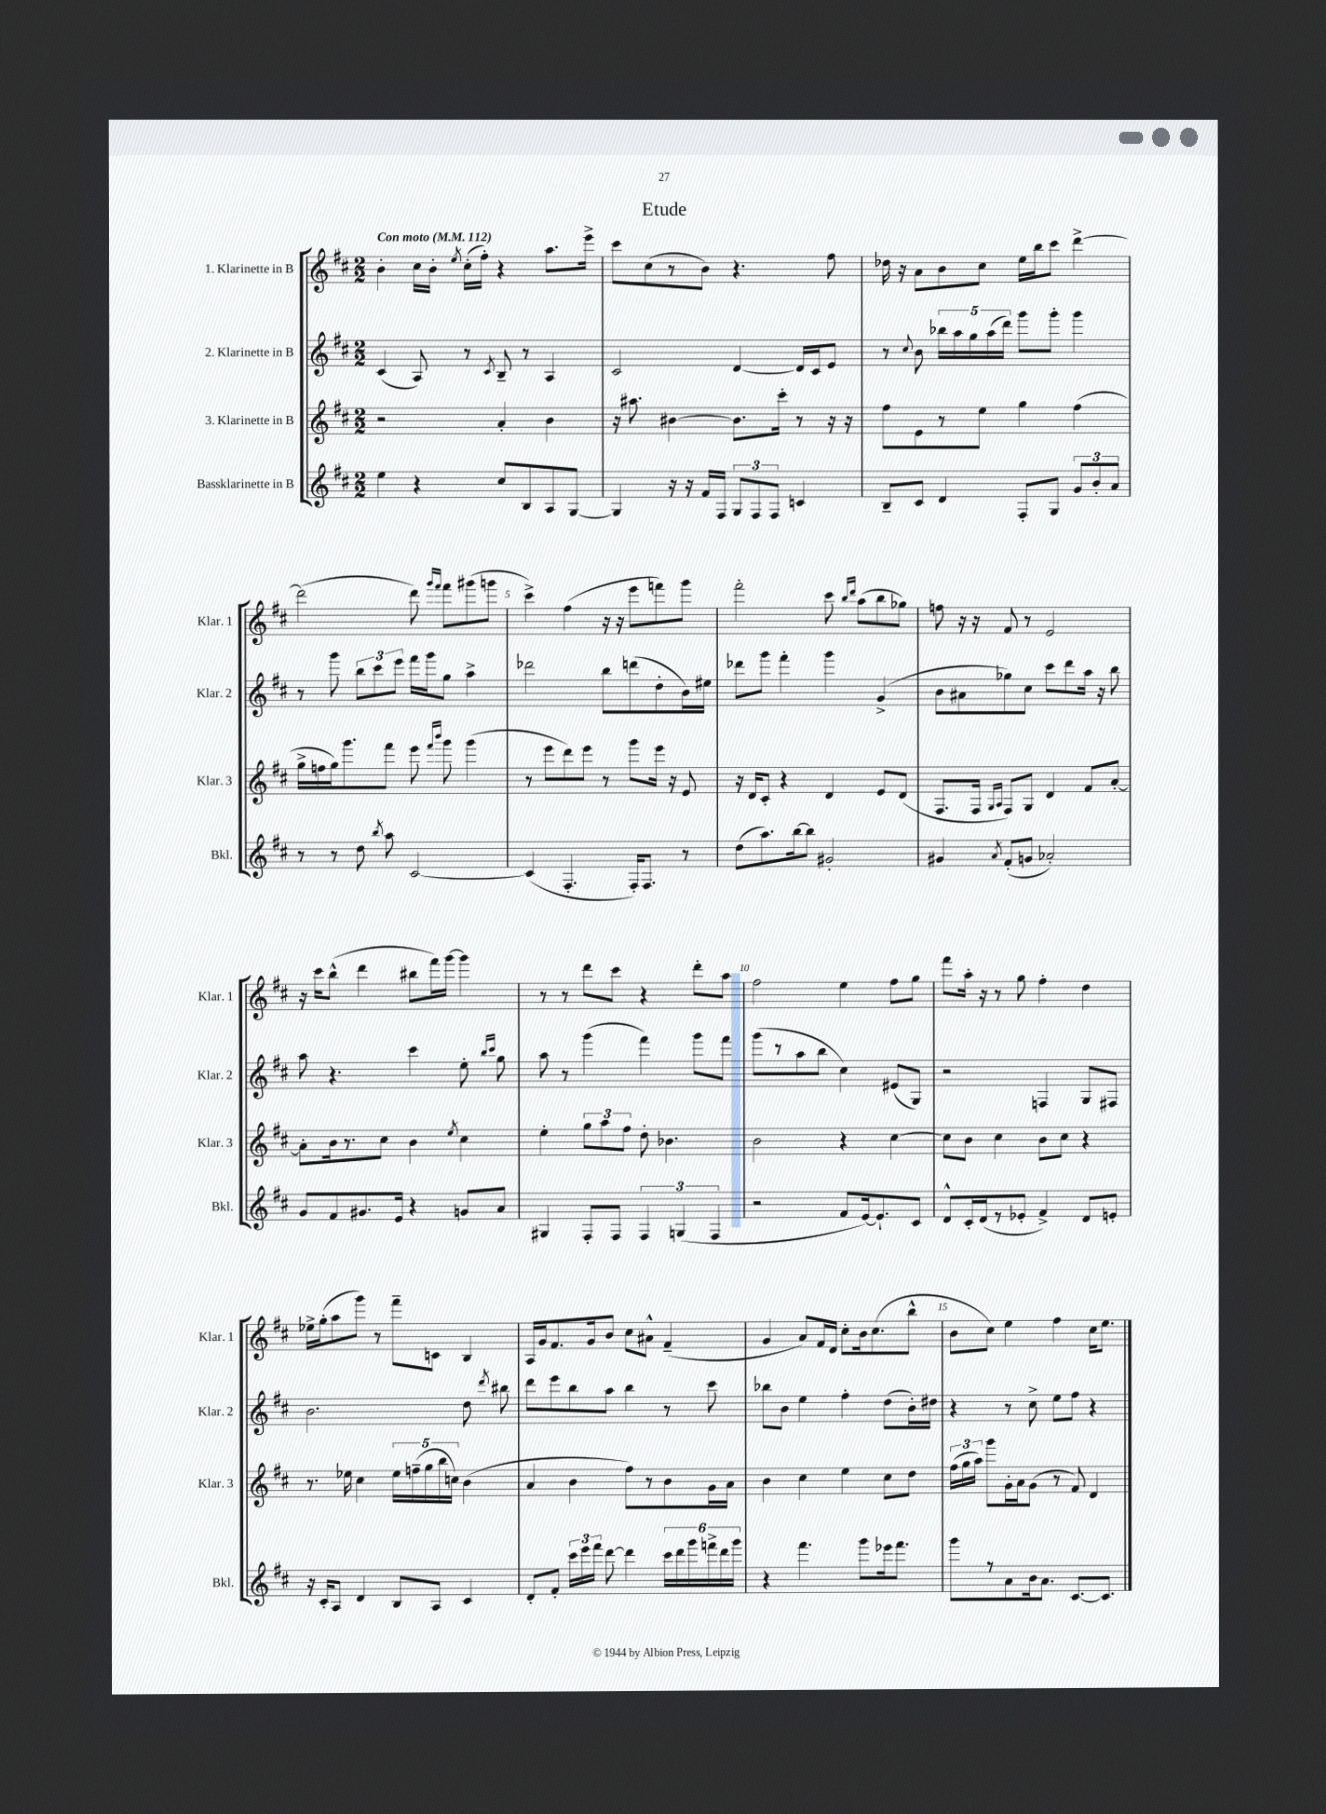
\header { title = "Etude" }
<<
\new StaffGroup <<
\new Staff = "s0" \with { instrumentName = "1. Klarinette in B" shortInstrumentName = "Klar. 1" } {
    \clef treble \key d \major \numericTimeSignature \time 2/2 \tempo "Con moto" 4 = 112
    \autoBeamOff b'4-. cis''16[ b'16]-. \acciaccatura { e''8 } cis''16[-.( fis''16]-.) r4 a''8.[ e'''16]-> |
    cis'''8[ cis''8( r8 b'8]) r4. fis''8 |
    des''16 r16 a'8[ b'8 cis''8] e''16[ b''16 cis'''8] d'''4~-> |
    d'''2( d'''8) \grace { g'''16[ fis'''16] } fis'''8[ gis'''8( g'''8] |
    cis'''4->) fis''4( r16 r16 e'''8[ f'''8) g'''8] |
    fis'''2-. cis'''8 \grace { b''16[ d'''16] } a''8[( b''8 ges''8]) |
    f''8 r16 r16 fis'8 r8 e'2 |
    r16 cis'''16[ b''8]-^( d'''4 bis''8[ fis'''16) g'''16]~ g'''4 |
    r8 r8 d'''8[ cis'''8] r4 d'''8[-. a''8] |
    fis''2 e''4 fis''8[ g''8] |
    fis'''8[ a''16]-. r16 r8 g''8 fis''4-. d''4 |
    ees''16[-> g''16-.( a''8 g'''8]) r8 fis'''8[-- c'8] b4 |
    a16[ g'16 fis'8. g'16 b'8] cis''8[ ais'8]-^ fis'4--( |
    g'4 a'8[) fis'16 d'16] cis''8[-. b'16 cis''8.( b''8]-^ |
    b'8[ cis''8]) e''4 fis''4 cis''16[ e''8.] \bar "|." |
}
\new Staff = "s1" \with { instrumentName = "2. Klarinette in B" shortInstrumentName = "Klar. 2" } {
    \clef treble \key d \major \numericTimeSignature \time 2/2
    \autoBeamOff cis'4( a8) r8 \acciaccatura { cis'8 } b8-- r8 a4 |
    cis'2 d'4~ d'16[ cis'16 e'8] |
    r8 \appoggiatura { cis''8 } b'8 \tuplet 5/4 { bes''16[ a''16 g''16 a''16( d'''16]) } g'''8[ g'''8]-. g'''4 |
    r8 g'''8 \tuplet 3/2 { b''8[ cis'''8 e'''8] } fis'''16[ g'''16 g''8] a''4-> |
    des'''2 b''8[ d'''8( d''8-. b'16) eis''16] |
    des'''8[ g'''8] fis'''4-. g'''4 g'4->( |
    b'8[ ais'8 ges''8) cis''8] cis'''8[ d'''8 a''16] r16 b''8 |
    a''8 r4. cis'''4 e''8-. \grace { b''16[ cis'''16] } g''8 |
    a''8 r8 g'''4( fis'''4) g'''8[ fis'''8] |
    g'''8[( r8 a''8 b''8] cis''4) eis'8[( g8]) |
    r2 f4 g8[ fis8] |
    b'2. d''8 \acciaccatura { d'''8 } bis''8 |
    d'''8[ e'''8 b''8 a''8] b''4 r8 cis'''8 |
    bes''8[ b'8] e''4 fis''4-. d''8[( b'16-.) dis''16] |
    r4 r8 cis''8-> e''8[ fis''8] r4 \bar "|." |
}
\new Staff = "s2" \with { instrumentName = "3. Klarinette in B" shortInstrumentName = "Klar. 3" } {
    \clef treble \key d \major \numericTimeSignature \time 2/2
    \autoBeamOff r2 a'4-. b'4 |
    r16 ais''8. bis'4~ bis'8.[ cis'''16]-. r8 r16 r16 |
    fis''8[ e'8 r8 e''8] g''4 fis''4( |
    g''16[-> f''16 g''16) g'''8. fis'''8] e'''8 \grace { fis'''16[ b'''16] } g'''8 g'''4( |
    r8 e'''8[ d'''8) e'''8] r8 g'''8[ e'''16] r16 e'8 |
    r16 d'16[ cis'8]-. r4 d'4 e'8[ d'8]( |
    fis8.[ fis16] \grace { g16[ a16] } fis8[) g8] d'4 fis'8[ a'8]~-. |
    a'8[-. b'16 r8. cis''8] b'4 \acciaccatura { e''8 } cis''4 |
    e''4-. \tuplet 3/2 { g''8[ a''8 fis''8] } d''8-. bes'4. |
    b'2 r4 cis''4~ |
    cis''8[ b'8] cis''4 b'8[ cis''8] r4 |
    r8. ees''16 cis''4 \tuplet 5/4 { ees''16[ f''16--( g''16 b''16 c''16]) } b'4( |
    a'4 b'4 fis''8[) r8 b'8 g'16 a'16] |
    b'4 cis''4 e''4 cis''8[ d''8] |
    \tuplet 3/2 { fis''16[( g''16 a''16]) } g'''8[ g'16-. a'16 g'8]( r8 fis'8) d'4 \bar "|." |
}
\new Staff = "s3" \with { instrumentName = "Bassklarinette in B" shortInstrumentName = "Bkl." } {
    \clef treble \key d \major \numericTimeSignature \time 2/2
    \autoBeamOff e''4 r4 cis''8[ b8 a8 g8]~ |
    g4 r16 r16 fis'16[ fis16] \tuplet 3/2 { g8[ fis8 fis8] } c'4 |
    b8[-- cis'8] d'4 fis8[-. g8] \tuplet 3/2 { g'8[ b'8-. a'8] } |
    r8 r8 d''8 \acciaccatura { b''8 } a''8 cis'2~ |
    cis'4( fis4.-. fis16[-.) fis8.] r8 |
    d''8[( a''8.) b''16~ b''8] gis'2-. |
    gis'4 \acciaccatura { a'8 } fis'8[-.( g'8] aes'2-.) |
    g'8[ fis'8 gis'8. e'16] r4 g'8[ a'8] |
    gis4 fis8[-. fis8] \tuplet 3/2 { fis4 g4( fis4 } |
    r2 fis'8[ e'16~) e'8.-! cis'8] |
    d'8[-^ cis'16-. d'16( r8 ees'8]-. fis'4->) d'8[ e'8]-. |
    r16 cis'16[-. a8] d'4 b8[ a8] cis'4 |
    d'8[-. fis'8]-. \tuplet 3/2 { cis'''16[ e'''16 fis'''16] } d'''8~ d'''4 \tuplet 6/4 { cis'''16[ d'''16 g'''16 f'''16-> d'''16 g'''16] } |
    r4 fis'''4. g'''8[ ees'''16 fis'''8.] |
    g'''8[ r8 a'8 b'16 a'8.] cis'8.[~ cis'8.] \bar "|." |
}
>>
>>
\layout { \context { \Score \override BarNumber.break-visibility = ##(#f #t #t) barNumberVisibility = #(every-nth-bar-number-visible 5) } }
